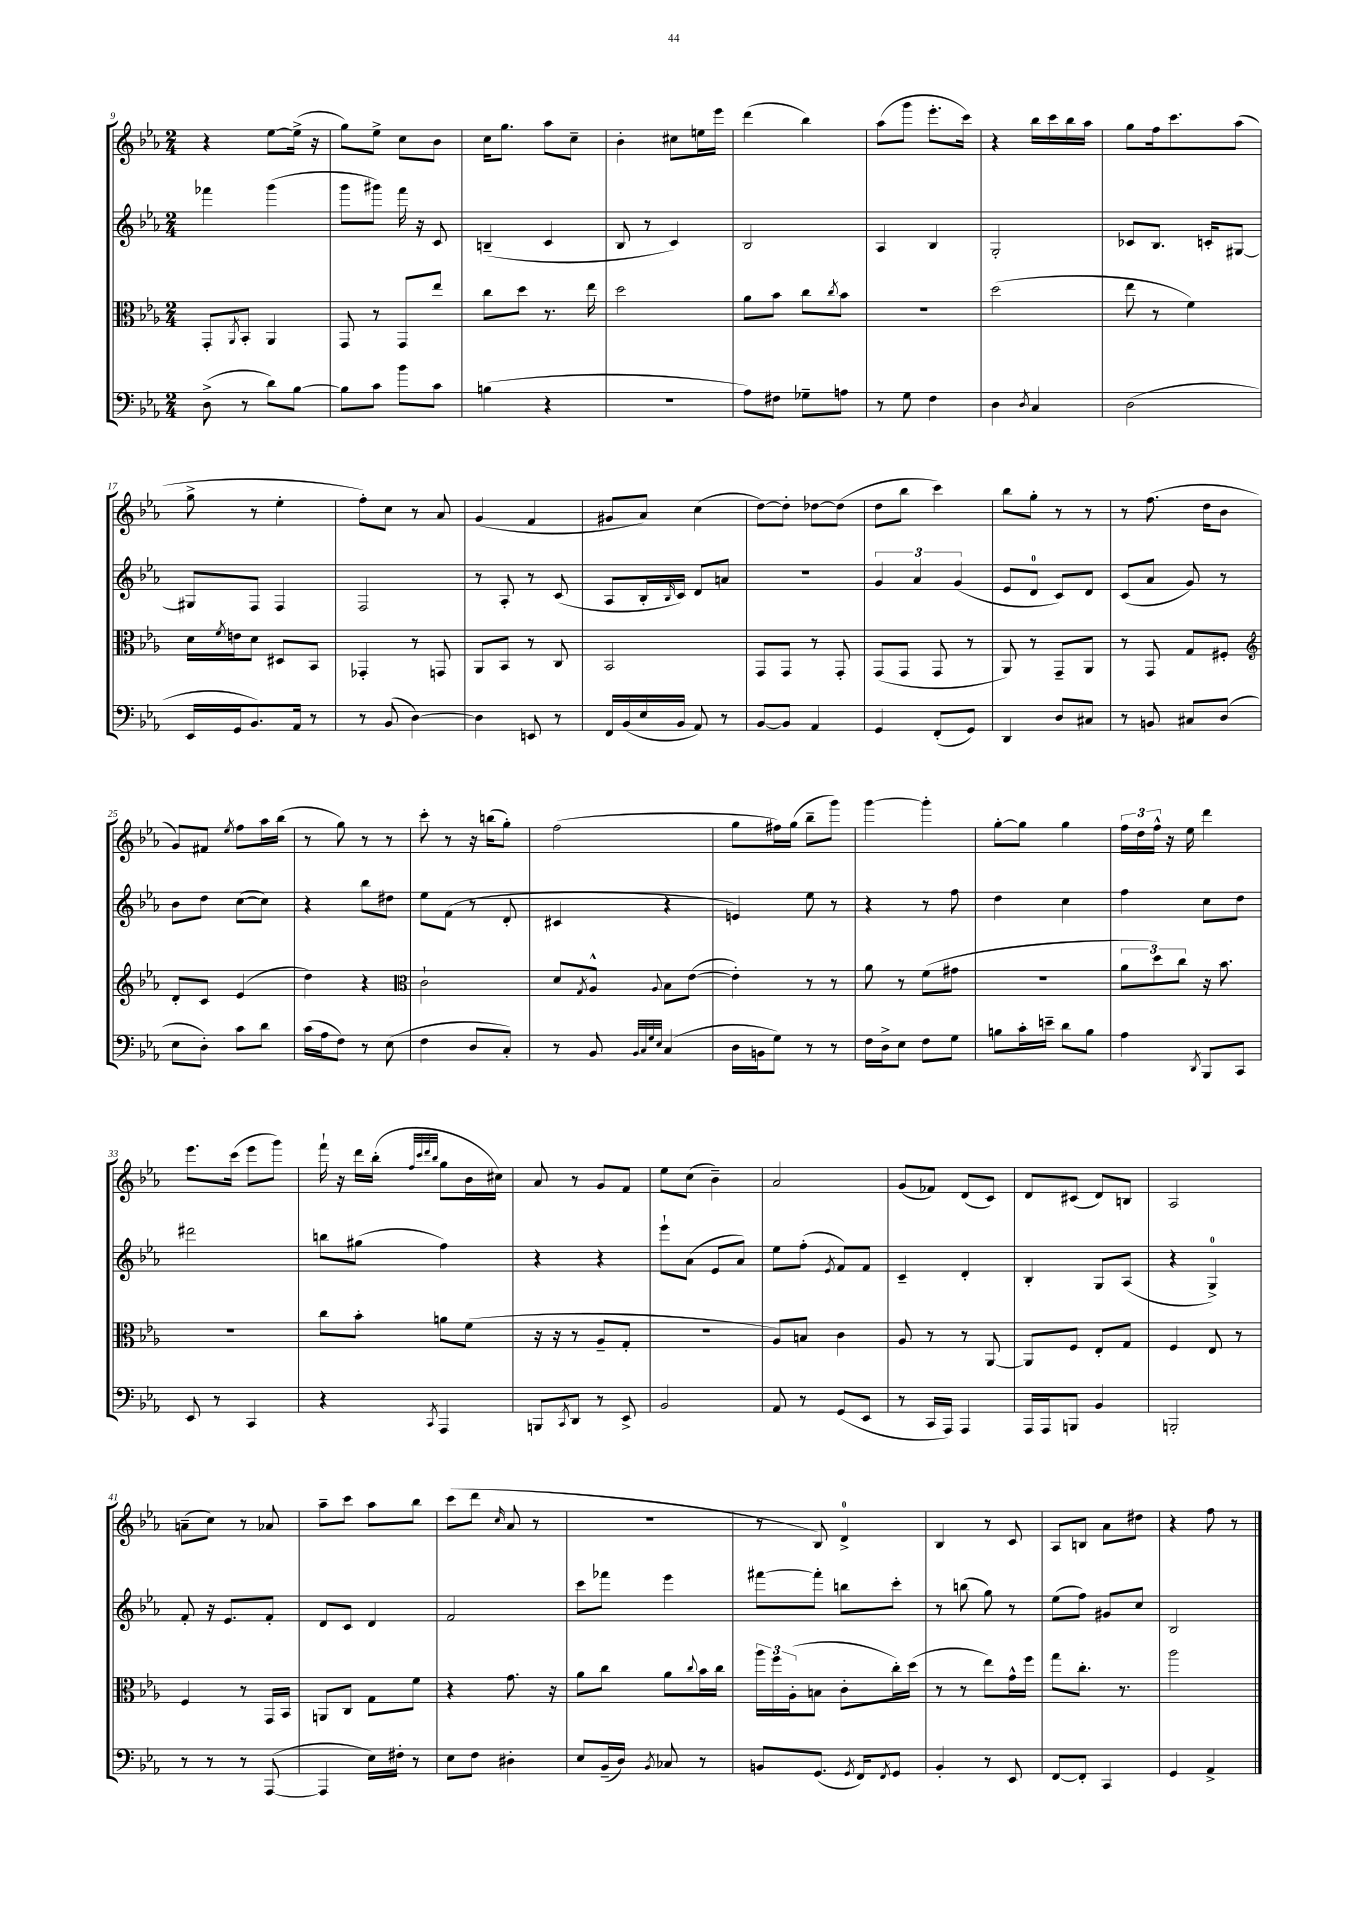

**kern	**kern	**kern	**kern
*staff4	*staff3	*staff2	*staff1
*clefF4	*clefC3	*clefG2	*clefG2
*k[b-e-a-]	*k[b-e-a-]	*k[b-e-a-]	*k[b-e-a-]
*M2/4	*M2/4	*M2/4	*M2/4
(8D^\	8GG'/L	4fff-\	4r
.	8qAA-/	.	.
8r	8BB-'/J	.	.
8d\L)	4AA-/	(4ggg\	[8ee-\L
[8B-\J	.	.	(16ee-^\]Jk
.	.	.	16r
=	=	=	=
8B-\]L	8GG/	8ggg\L	8gg\L)
8c\J	8r	8ggg#\J)	8ee-^\J
8b-\L	8GG/L	16fff\	8cc\L
.	.	16r	.
8c\J	8ee-/J	8c/	8b-\J
=	=	=	=
(4B\	8cc\L	(4B~/	16cc\LK
.	.	.	8.gg\J
.	8dd\J	.	.
4r	8.r	4c/	8aa-\L
.	.	.	8cc~\J
.	16ee-\	.	.
=	=	=	=
2r	2dd\	8B-/	4b-'\
.	.	8r	.
.	.	4c/)	8cc#\L
.	.	.	16ee\L
.	.	.	16eee-\JJ
=	=	=	=
8A-\L)	8a-\L	2B-/	(4ddd\
8F#\J	8b-\J	.	.
8G-~\L	8cc\L	.	4bb-\)
.	8qcc/	.	.
8A\J	8b-\J	.	.
=	=	=	=
8r	2r	4A-/	(8aa-\L
8G\	.	.	8ggg\J
4F\	.	4B-/	8.eee-'\L
.	.	.	16ccc\Jk)
=	=	=	=
4D\	(2dd\	2G'/	4r
8qD/	.	.	.
4C/	.	.	16bb-\LL
.	.	.	16ccc\
.	.	.	16bb-\
.	.	.	16aa-\JJ
=	=	=	=
(2D\	8ee-\	8c-/L	8gg\L
.	8r	8.B-/J	16ff\k
.	.	.	8.ccc\
.	4f\)	.	.
.	.	16c'/LK	.
.	.	[8G#/J	(8aa-\J
=	=	=	=
16EE-/LL	16d\LL	8G#/]L	8gg^\
.	8qf/	.	.
16GG/J	16e\J	.	.
8.BB-/)	8d\J	8F/J	8r
.	8D#/L	4F/	4ee-'\
16AA-/Jk	.	.	.
8r	8BB-/J	.	.
=	=	=	=
8r	4GG-'/	2F/	8ff'\L)
(8BB-/	.	.	8cc\J
[4D\)	8r	.	8r
.	8GG/	.	8a-/
=	=	=	=
4D\]	8AA-/L	8r	(4g/
.	8BB-/J	8A-'/	.
8EE/	8r	8r	4f/
8r	8C/	(8c/	.
=	=	=	=
16FF/LL	2BB-/	8A-/L	8g#/L
(16BB-/	.	.	.
16E-/	.	16B-'/L	8a-/J)
.	.	16qqB-/	.
16BB-/JJ	.	16c/JJ)	.
8AA-/)	.	8d/L	(4cc\
8r	.	8a/J	.
=	=	=	=
[8BB-/L	8GG/L	2r	[8dd\L)
8BB-/]J	8GG/J	.	8dd'\]J
4AA-/	8r	.	[8dd-\L
.	8GG'/	.	(8dd-\]J
=	=	=	=
4GG/	(8GG/L	6g/	8dd\L
.	8GG/J	.	8bb-\J
.	.	6a-/	.
(8FF'/L	8GG/	.	4ccc\)
.	.	(6g/	.
8GG/J)	8r	.	.
=	=	=	=
4DD/	8AA-/)	8e-/L	8bb-\L
.	8r	8d/J	8gg'\J
8D/L	8GG~/L	8c/L)	8r
8C#/J	8AA-/J	8d/J	8r
=	=	=	=
8r	8r	(8c/L	8r
8BB/	8GG/	8a-/J	(8.ff\
8C#/L	8G/L	8g/)	.
.	.	.	16dd\LK
(8D/J	8F#'/J	8r	8b-\J
=	=	=	=
*	*clefG2	*	*
8E-\L	8d'/L	8b-\L	8g/L)
8D'\J)	8c/J	8dd\J	8f#/J
.	.	.	8qee-/
8c\L	(4e-/	([8cc\L	8ff\L
8d\J	.	8cc\]J)	16aa-\L
.	.	.	(16bb-\JJ
=	=	=	=
(16c\LL	4dd\)	4r	8r
16A-\J	.	.	.
8F\J)	.	.	8gg\)
8r	4r	8bb-\L	8r
(8E-\	.	8dd#\J	8r
=	=	=	=
*	*clefC3	*	*
4F\	2c`\	8ee-\L	8ccc'\
.	.	(8f\J	8r
8D/L	.	8r	16r
.	.	.	(16bb\LK
8C'/J)	.	8d'/	8gg'\J)
=	=	=	=
8r	8d/L	4c#/	(2ff\
.	8qG/	.	.
8BB-/	8A-^^/J	.	.
32qqBB-/LLL	.	.	.
32qqC/	.	.	.
32qqG/	.	.	.
32qqE-/JJJ	8qqA-/	.	.
(4C/	8B-\L	4r	.
.	([8e-\J	.	.
=	=	=	=
16D\LL	4e-'\])	4e/)	8gg\L
16BB\J	.	.	.
8G\J)	.	.	16ff#\L)
.	.	.	(16gg\JJ
8r	8r	8ee-\	8bb-~\L
8r	8r	8r	8ggg\J)
=	=	=	=
16F\LL	8a-\	4r	[4ggg\
16D^\J	.	.	.
8E-\J	8r	.	.
8F\L	(8f\L	8r	4ggg'\]
8G\J	8g#\J	8ff\	.
=	=	=	=
8B\L	2r	4dd\	[8gg'\L
16c'\L	.	.	8gg\]J
16e~\JJ	.	.	.
8d\L	.	4cc\	4gg\
8B\J	.	.	.
=	=	=	=
4A-\	12a-\L	4ff\	24ff\LL
.	.	.	24dd\
.	12dd\)	.	24ff^^\JJ
.	.	.	16r
.	12cc\J	.	.
.	.	.	16ee-\
8qDD/	.	.	.
8BBB-/L	16r	8cc\L	4ddd\
.	8.b-\	.	.
8CC/J	.	8dd\J	.
=	=	=	=
8EE-/	2r	2ddd#\	8.eee-\L
8r	.	.	.
.	.	.	(16ccc\Jk
4CC/	.	.	8eee-\L
.	.	.	8ggg\J)
=	=	=	=
4r	8cc\L	8bb\L	16fff`\
.	.	.	16r
.	8b-'\J	(8gg#\J	16ddd\LL
.	.	.	(16bb-'\JJ
.	.	.	32qqff/LLL
.	.	.	32qqccc/
.	.	.	32qqddd/
8qCC/	.	.	32qqbb-/JJJ
4AAA-/	8a\L	4ff\)	8gg\L
.	(8f\J	.	16b-\L
.	.	.	16cc#\JJ)
=	=	=	=
8BBB/L	16r	4r	8a-/
.	16r	.	.
8qCC/	.	.	.
8DD/J	8r	.	8r
8r	8A-~/L	4r	8g/L
8EE-^/	8G'/J	.	8f/J
=	=	=	=
2BB-/	2r	8eee-`\L	8ee-\L
.	.	(8a-\J	(8cc\J
.	.	8e-/L	4b-~\)
.	.	8a-/J)	.
=	=	=	=
8AA-/	8A-/L)	8ee-\L	2a-/
8r	8B/J	(8ff'\J	.
.	.	8qe-/	.
(8GG/L	4c\	8f/L)	.
8EE-/J	.	8f/J	.
=	=	=	=
8r	8A-/	4c~/	(8g/L
16CC/LL	8r	.	8f-/J)
16AAA-/JJ)	.	.	.
4AAA-/	8r	4d'/	(8d/L
.	[8AA-/	.	8c/J)
=	=	=	=
16AAA-/LL	8AA-/]L	4B-'/	8d/L
16AAA-/J	.	.	.
8BBB/J	8F/J	.	(8c#/J
4BB-/	8E-'/L	8G/L	8d/L)
.	8G/J	(8A-/J	8B/J
=	=	=	=
2BBB'/	4F/	4r	2A-/
.	8E-/	4G^/)	.
.	8r	.	.
=	=	=	=
8r	4F/	8f'/	(8a~\L
8r	.	16r	8cc\J)
.	.	8.e-/L	.
8r	8r	.	8r
([8AAA-/	16GG/LL	8f'/J	8a-/
.	16BB-/JJ	.	.
=	=	=	=
4AAA-/]	8AA/L	8d/L	8aa-~\L
.	8C/J	8c/J	8ccc\J
16E-\LL)	8G\L	4d/	8aa-\L
16F#'\JJ	.	.	.
8r	8f\J	.	8bb-\J
=	=	=	=
8E-\L	4r	2f/	(8ccc\L
8F\J	.	.	8ddd\J
.	.	.	16qqcc/
4D#'\	8.g\	.	8a-/
.	.	.	8r
.	16r	.	.
=	=	=	=
8E-/L	8a-\L	8ccc\L	2r
(16BB-~/L	8cc\J	8fff-\J	.
16D/JJ)	.	.	.
8qBB-/	.	.	.
8C-/	8a-\L	4eee-\	.
.	8qqcc/	.	.
8r	16b-\L	.	.
.	16cc\JJ	.	.
=	=	=	=
8BB/L	24aa-\LL	[8fff#\L	8r
.	24ff\	.	.
.	(24A-'\J	.	.
(8.GG/J	8B\J	8fff#'\]J	8B-/)
.	8c'\L	8bb\L	4d^/
8qGG/	.	.	.
16FF/LK)	.	.	.
8qFF/	.	.	.
8GG/J	16cc'\L)	8ccc'\J	.
.	(16dd\JJ	.	.
=	=	=	=
4BB-'/	8r	8r	4B-/
.	8r	(8bb\	.
8r	8ee-\L)	8gg\)	8r
8EE-/	16g^^\L	8r	8c/
.	16ff\JJ	.	.
=	=	=	=
[8FF/L	8gg\L	(8ee-\L	8A-/L
8FF'/]J	8.cc'\J	8ff\J)	8B/J
4CC/	.	8g#/L	8a-\L
.	8.r	.	.
.	.	8cc/J	8dd#\J
=	=	=	=
4GG/	2aa-\	2B-/	4r
4AA-^/	.	.	8ff\
.	.	.	8r
==	==	==	==
*-	*-	*-	*-
